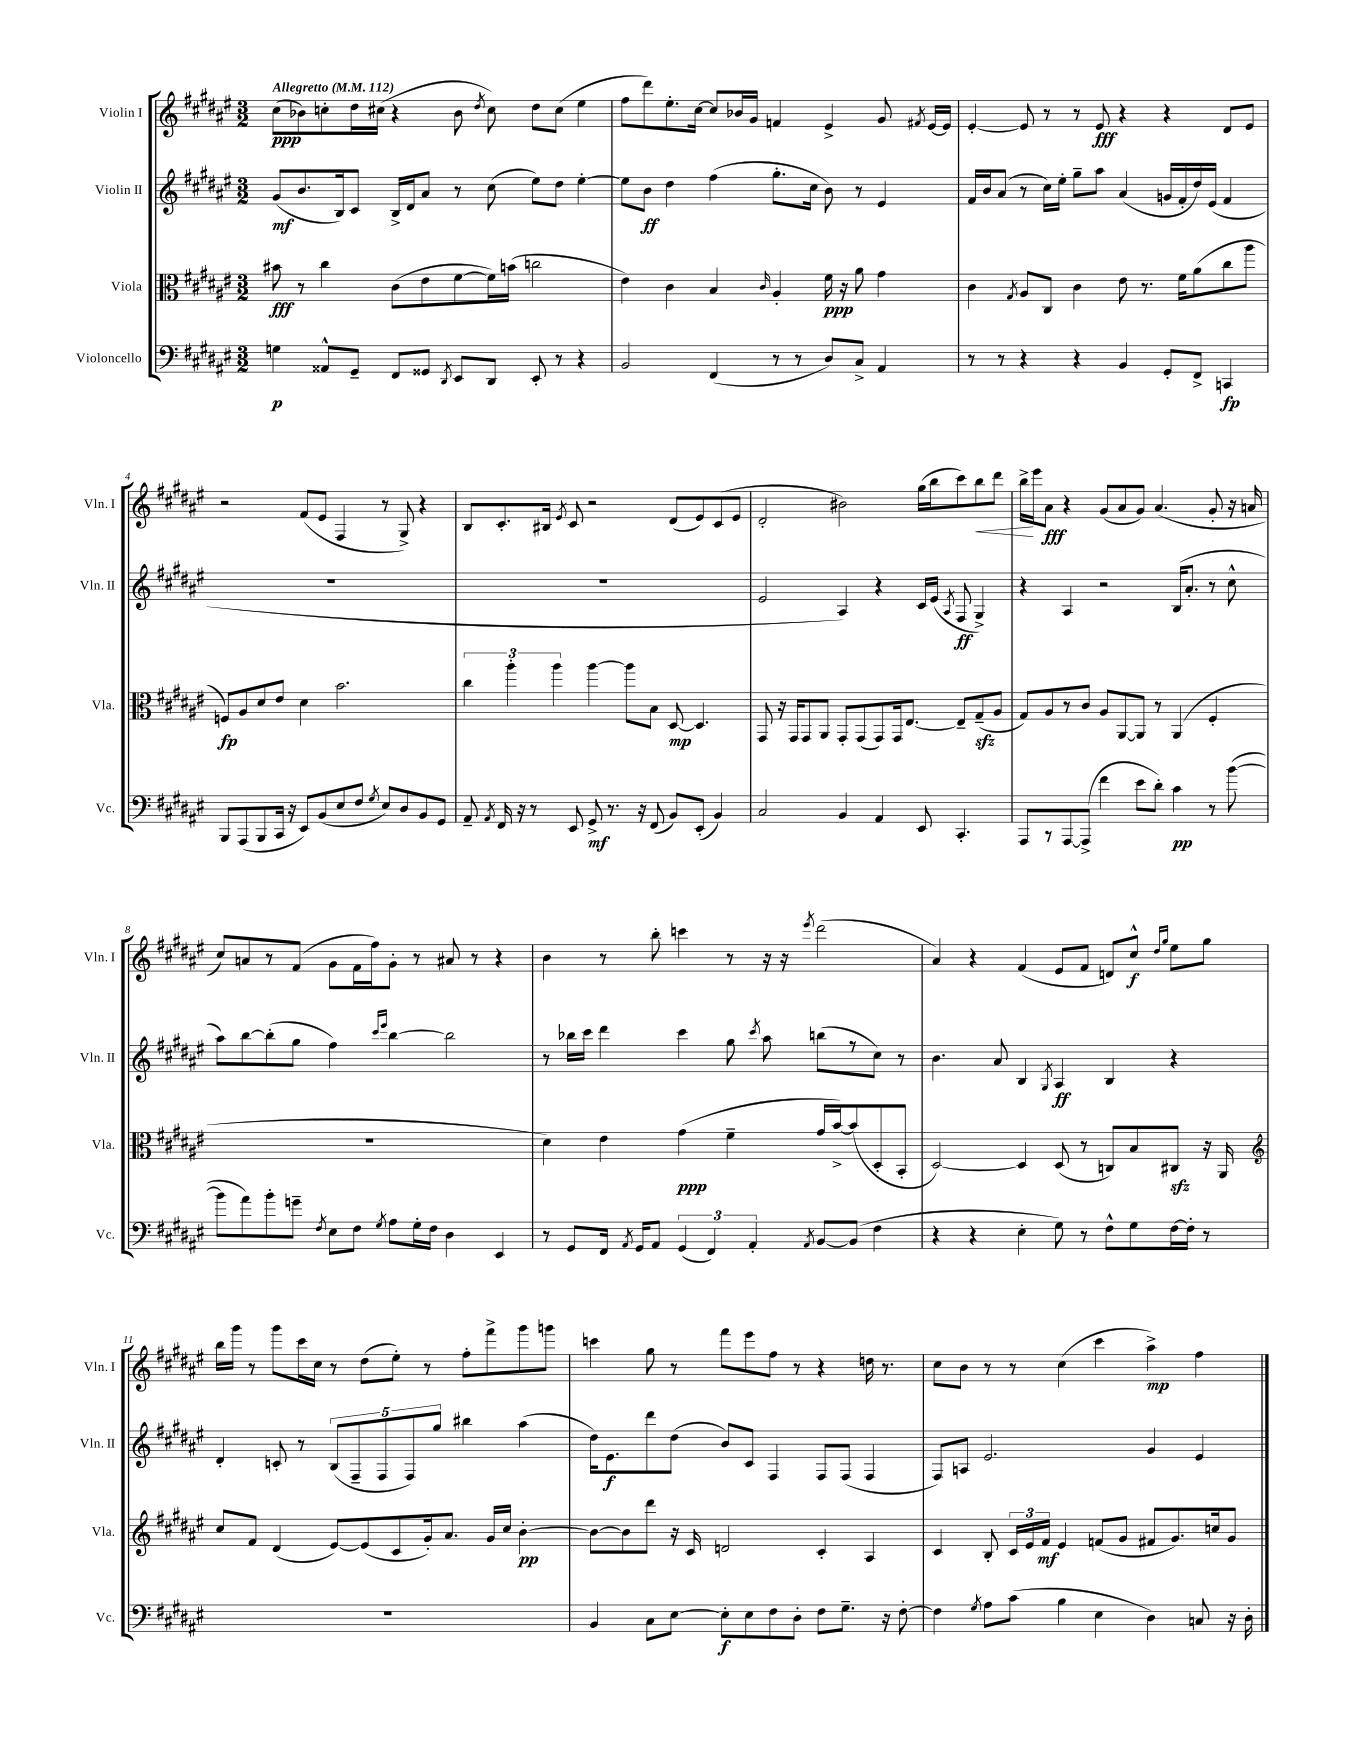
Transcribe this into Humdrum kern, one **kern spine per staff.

**kern	**kern	**kern	**kern
*staff4	*staff3	*staff2	*staff1
*clefF4	*clefC3	*clefG2	*clefG2
*k[f#c#g#d#a#e#]	*k[f#c#g#d#a#e#]	*k[f#c#g#d#a#e#]	*k[f#c#g#d#a#e#]
*M3/2	*M3/2	*M3/2	*M3/2
*MM112	*MM112	*MM112	*MM112
4G	8b#	(8g#	(8cc#
.	8r	8.b	8b-)
8AA##^^	4cc#	.	8cc'
.	.	16B)	.
8GG#~	.	8c#	16dd#
.	.	.	(16cc#
8FF#	(8c#	16B^	4r
.	.	16d#	.
8GG##	8e#	8a#	.
8qDD#	.	.	.
8EE#	[8f#	8r	8b-
.	.	.	8qdd#
8DD#	16f#])	(8cc#	8cc#)
.	(16b	.	.
8EE#'	2cc	8ee#)	8dd#
8r	.	8dd#	(8cc#
4r	.	[4ee#'	4ee#
=	=	=	=
2BB	4e#)	8ee#]	8ff#
.	.	8b	8ddd#)
.	4c#	4dd#	8.ee#'
.	.	.	[16cc#
(4FF#	4B	(4ff#	8cc#]
.	.	.	16b-
.	.	.	16g#
.	16qqc#	.	.
8r	4A#'	8.gg#'	4f
8r	.	.	.
.	.	16cc#	.
8D#)	16f#	8b)	4e#^
.	16r	.	.
8C#^	8a#	8r	.
4AA#	4g#	4e#	8g#
.	.	.	8qf#
.	.	.	[16e#
.	.	.	16e#]
=	=	=	=
8r	4c#	16f#	[4e#'
.	.	16b	.
8r	.	(8a#	.
.	8qG#	.	.
4r	8A#	8r	8e#]
.	8C#	16cc#)	8r
.	.	16ee#'	.
4r	4c#	8gg#~	8r
.	.	8aa#	8e#
4BB	8e#	(4a#	4r
.	8.r	.	.
8GG#'	.	16g	4r
.	16f#	16f#'	.
8FF#^	(8a#	16dd#)	.
.	.	(16e#	.
4CC	8cc#	4f#	8d#
.	8aa#	.	8e#
=	=	=	=
8BBB	8F)	1.r	2r
(8AAA#	8A#	.	.
8BBB	8d#	.	.
16CC#	8e#	.	.
16r	.	.	.
8EE#)	4d#	.	(8f#
(8BB	.	.	8e#
8E#	2.b	.	4F#
8F#	.	.	.
8qG#	.	.	.
8E#)	.	.	8r
8D#	.	.	8G#^)
8BB	.	.	4r
8GG#	.	.	.
=	=	=	=
8AA#~	6cc#	1.r	8B
8qAA#	.	.	.
16FF#	.	.	8.c#'
.	6aa#'	.	.
16r	.	.	.
8r	.	.	.
.	.	.	16B#
.	6aa#	.	.
.	.	.	8qe#
8EE#	.	.	8c#
8GG#^	[4aa#	.	2r
8.r	.	.	.
.	8aa#]	.	.
16r	.	.	.
(8FF#	8B	.	.
8BB)	[8D#	.	(8d#
(8EE#'	4.D#]	.	8e#)
4BB)	.	.	(8c#
.	.	.	8e#
=	=	=	=
2C#	8GG#	2e#	2d#'
.	16r	.	.
.	16GG#	.	.
.	8GG#	.	.
.	8AA#	.	.
4BB	8GG#'	4A#)	2b#)
.	(8GG#	.	.
4AA#	8GG#)	4r	.
.	16GG#	.	.
.	[8.E#	.	.
8EE#	.	16c#	(16gg#
.	.	(16e#	16bb
.	.	8qA#	.
4.CC#'	8E#~]	8F#	8ccc#)
.	(8G#~	4G#^)	8bb
.	8A#	.	8ddd#
=	=	=	=
8AAA#	8G#)	4r	16bb^
.	.	.	16eee#
8r	8A#	.	8a#
[8AAA#	8r	4A#	4r
(8AAA#^]	8c#	.	.
4f#	8A#	2r	(8g#
.	[8AA#	.	8a#
8e#	8AA#]	.	8g#)
8d#')	8r	.	(4.a#
4c#	(4AA#	(16B	.
.	.	8.a#'	.
8r	4F#'	8r	8g#'
([8b	.	8cc#^^	16r
.	.	.	16a
=	=	=	=
8b]	1.r	8aa#)	8cc#)
8a#)	.	[8bb	8a
8b'	.	(8bb']	8r
8g~	.	8gg#	(8f#
8qF#	.	.	.
8E#	.	4ff#)	8g#
8F#	.	.	16f#
.	.	.	16ff#)
.	.	16qqccc#	.
8qG#	.	16qqeee#	.
8A#	.	[4bb	8g#'
16G#'	.	.	8r
16F#	.	.	.
4D#	.	2bb]	8a#
.	.	.	8r
4EE#	.	.	4r
=	=	=	=
8r	4d#)	8r	4b
8GG#	.	16bb-	.
.	.	16ccc#	.
16FF#	4e#	4ddd#	8r
8qAA#	.	.	.
16GG#	.	.	.
8AA#	.	.	8bb'
(6GG#	(4g#	4ccc#	4ccc
6FF#)	.	.	.
.	4f#~	8gg#	8r
6AA#'	.	.	.
.	.	8qccc#	.
.	.	8aa#	16r
.	.	.	16r
8qAA#	.	.	8qeee#
[8BB	16g#	(8bb	(2ddd#
.	[16b^)	.	.
(8BB]	(8b]	8r	.
4F#	8D#'	8cc#)	.
.	8BB'	8r	.
=	=	=	=
4r	[2D#)	4.b	4a#)
4r	.	.	4r
.	.	8a#	.
4E#'	4D#]	4B	(4f#
.	.	8qG#	.
8G#)	(8D#	4A#	8e#
8r	8r	.	8f#
8F#^^	8C)	4B	8d)
8G#	8B	.	8cc#^^
.	.	.	16qqdd#
.	.	.	16qqgg#
[16F#	8C#	4r	8ee#
16F#']	.	.	.
8r	16r	.	8gg#
.	16AA#	.	.
=	=	=	=
*	*clefG2	*	*
1.r	8cc#	4d#'	16bb
.	.	.	16ggg#
.	8f#	.	8r
.	(4d#	8c'	8ggg#
.	.	8r	16ccc#
.	.	.	16cc#
.	[8e#)	(10B	8r
.	.	10F#~	.
.	(8e#]	.	(8dd#
.	.	10F#	.
.	8c#	.	8ee#')
.	.	10F#)	.
.	16g#')	.	8r
.	.	10gg#	.
.	8.a#	.	.
.	.	4bb#	8ff#'
.	16g#	.	8fff#^
.	16cc#	.	.
.	[4b'	(4aa#	8ggg#
.	.	.	8ggg
=	=	=	=
4BB	8b_	16dd#)	4ccc
.	.	8.e#	.
.	8b]	.	.
8C#	8ddd#	8ddd#	8gg#
[8E#	16r	(8dd#	8r
.	16c#	.	.
8E#']	2d	8b)	8fff#
8E#	.	8c#	8eee#
8F#	.	4F#	8ff#
8D#'	.	.	8r
8F#	4c#'	8F#	4r
8.G#~	.	(8F#	.
.	4A#	4F#	16dd
16r	.	.	8.r
[8F#'	.	.	.
=	=	=	=
4F#]	4c#	8F#)	8cc#
.	.	8A	8b
8qG#	.	.	.
8A#	8B'	2.e#	8r
(8c#	24c#	.	8r
.	24e#	.	.
.	24f#	.	.
4B	4e#	.	(4cc#
4E#	(8f	.	4ccc#
.	8g#	.	.
4D#)	8f#	4g#	4aa#^)
.	8.g#)	.	.
8C	.	4e#	4ff#
.	16cc	.	.
16r	8g#	.	.
16D#'	.	.	.
==	==	==	==
*-	*-	*-	*-
